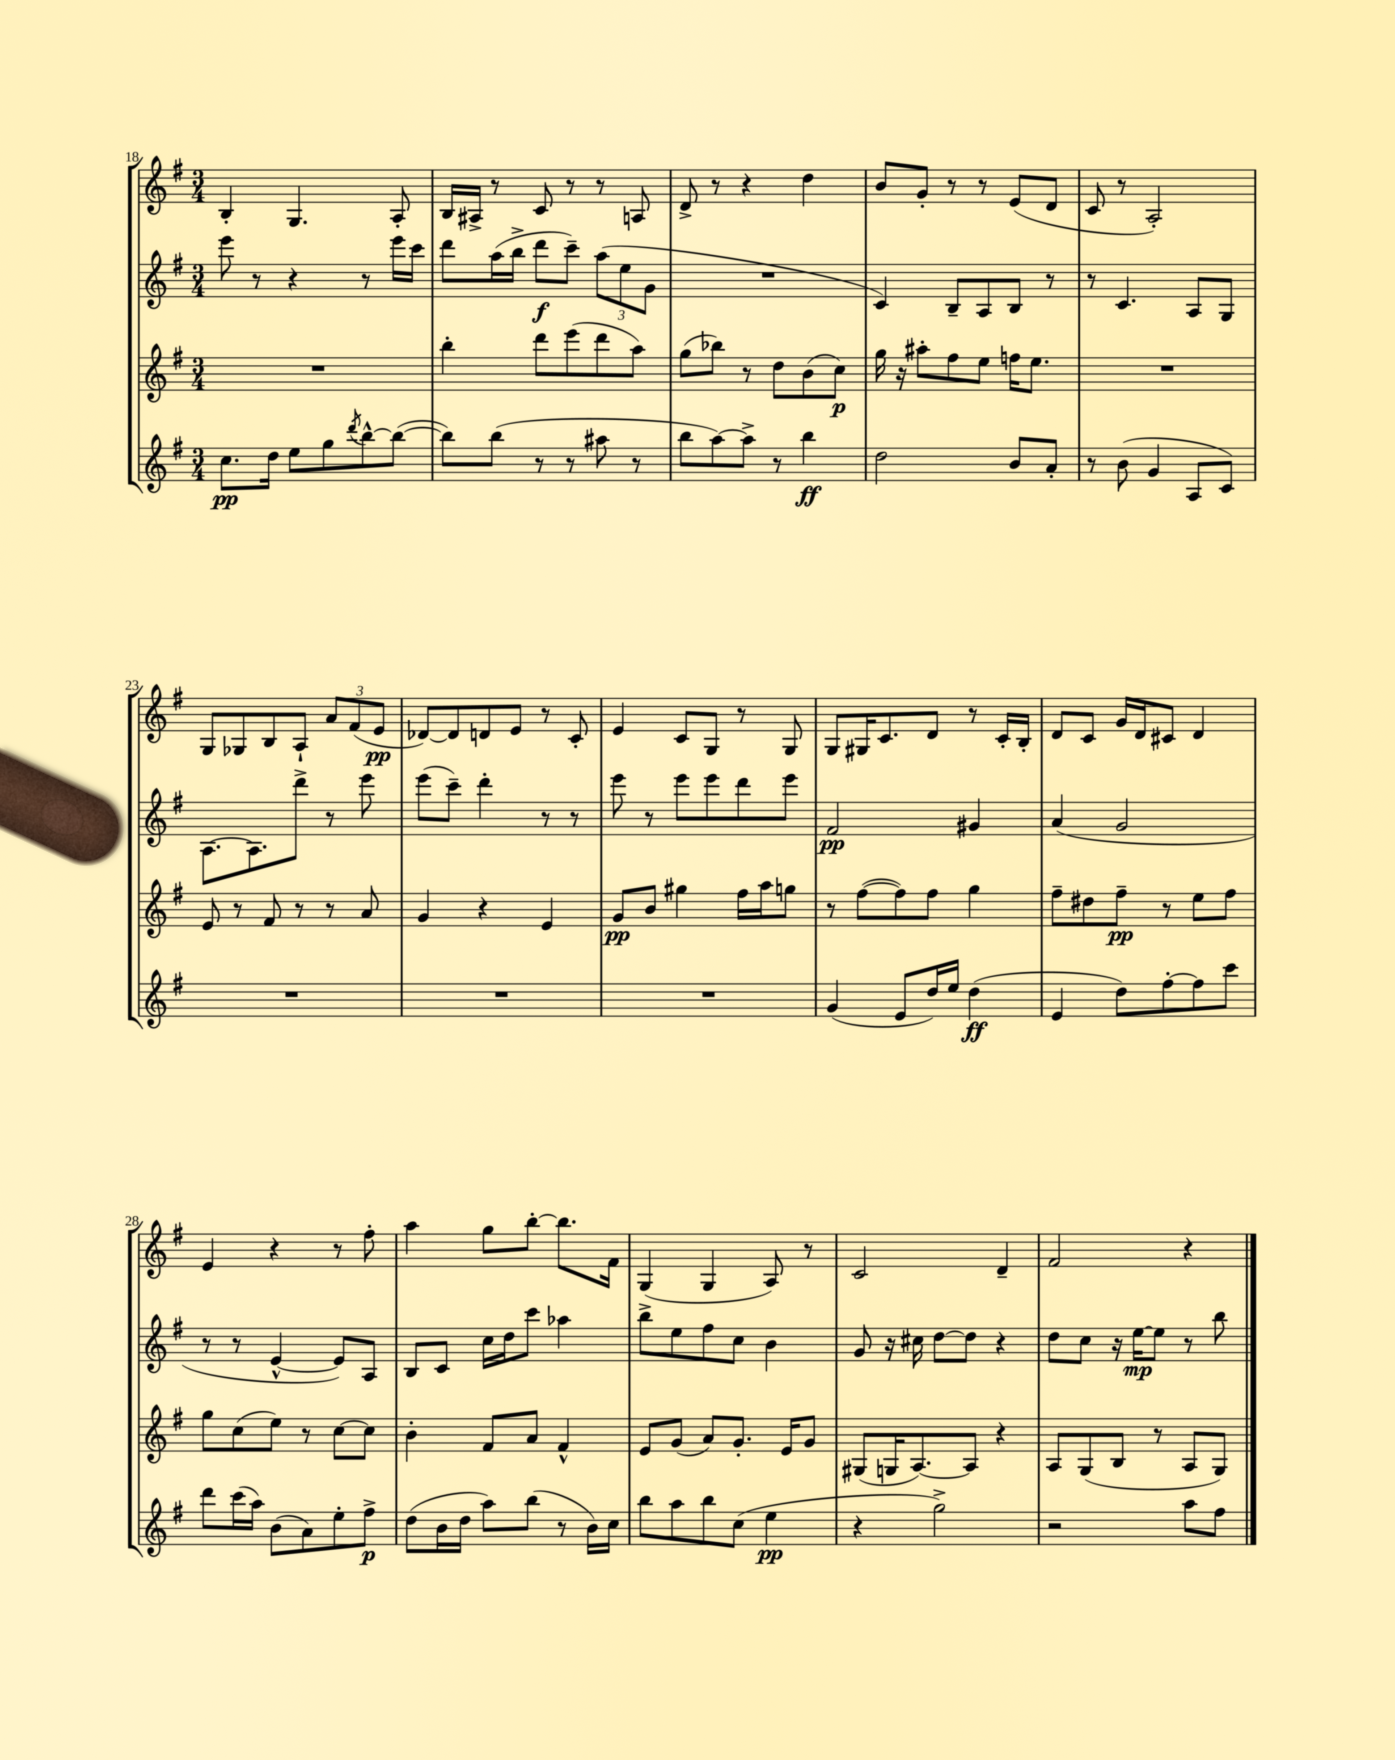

**kern	**dynam	**kern	**dynam	**kern	**dynam	**kern	**dynam
*part4	*part4	*part3	*part3	*part2	*part2	*part1	*part1
*staff4	*staff4	*staff3	*staff3	*staff2	*staff2	*staff1	*staff1
*clefG2	*	*clefG2	*	*clefG2	*	*clefG2	*
*k[f#]	*	*k[f#]	*	*k[f#]	*	*k[f#]	*
*M3/4	*	*M3/4	*	*M3/4	*	*M3/4	*
=18	=18	=18	=18	=18	=18	=18	=18
8.cc\L	pp	2.r	.	8eee\	.	4B'/	.
.	.	.	.	8r	.	.	.
16dd\Jk	.	.	.	.	.	.	.
8ee\L	.	.	.	4r	.	4.G/	.
8gg\	.	.	.	.	.	.	.
8qddd/	.	.	.	.	.	.	.
[8bb^^\	.	.	.	8r	.	.	.
(8bb\J_	.	.	.	16eee\LL	.	8A'/	.
.	.	.	.	16ccc\JJ	.	.	.
=19	=19	=19	=19	=19	=19	=19	=19
8bb\L])	.	4bb'\	.	8ddd\L	.	16B/LL	.
.	.	.	.	.	.	16A#X^/JJ	.
(8bb\J	.	.	.	(16aa\L	.	8r	.
.	.	.	.	16bb^\JJ	.	.	.
8r	.	8ddd\L	.	8ddd\L	f	8c/	.
8r	.	(8eee\	.	8ccc~\J)	.	8r	.
8aa#X\	.	8ddd\	.	(12aa\L	.	8r	.
.	.	.	.	12ee\	.	.	.
8r	.	8aa\J)	.	.	.	8An/	.
.	.	.	.	12g\J	.	.	.
=20	=20	=20	=20	=20	=20	=20	=20
8bb\L	.	(8gg\L	.	2.r	.	8d^/	.
[8aa\)	.	8bb-X\J)	.	.	.	8r	.
8aa^\J]	.	8r	.	.	.	4r	.
8r	.	8dd\L	.	.	.	.	.
4bb\	ff	(8b\	.	.	.	4dd\	.
.	.	8cc\J)	p	.	.	.	.
=21	=21	=21	=21	=21	=21	=21	=21
2dd\	.	16gg\	.	4c/)	.	8b/L	.
.	.	16r	.	.	.	.	.
.	.	8aa#X'\L	.	.	.	8g'/J	.
.	.	8ff#\	.	8B~/L	.	8r	.
.	.	8ee\J	.	8A/	.	8r	.
8b/L	.	16ffn\KL	.	8B/J	.	(8e/L	.
.	.	8.ee\J	.	.	.	.	.
8a'/J	.	.	.	8r	.	8d/J	.
=22	=22	=22	=22	=22	=22	=22	=22
8r	.	2.r	.	8r	.	8c/	.
(8b\	.	.	.	4.c/	.	8r	.
4g/	.	.	.	.	.	2A'/)	.
8A/L	.	.	.	8A/L	.	.	.
8c/J)	.	.	.	8G/J	.	.	.
!!LO:LB:g=z
=23	=23	=23	=23	=23	=23	=23	=23
2.r	.	8e/	.	[8.A\L	.	8G/L	.
.	.	8r	.	.	.	8G-X/	.
.	.	.	.	8.A\]	.	.	.
.	.	8f#/	.	.	.	8B/	.
.	.	8r	.	8ddd^\J	.	8A`/J	.
.	.	8r	.	8r	.	12a/L	.
.	.	.	.	.	.	(12f#/	.
.	.	8a/	.	8eee\	.	.	.
.	.	.	.	.	.	12e/J	pp
=24	=24	=24	=24	=24	=24	=24	=24
2.r	.	4g/	.	(8eee\L	.	[8d-X/L)	.
.	.	.	.	8ccc~\J)	.	8d-/]	.
.	.	4r	.	4ddd'\	.	8dn/	.
.	.	.	.	.	.	8e/J	.
.	.	4e/	.	8r	.	8r	.
.	.	.	.	8r	.	8c'/	.
=25	=25	=25	=25	=25	=25	=25	=25
2.r	.	8g/L	pp	8eee\	.	4e/	.
.	.	8b/J	.	8r	.	.	.
.	.	4gg#X\	.	8eee\L	.	8c/L	.
.	.	.	.	8eee\	.	8G/J	.
.	.	16ff#\LL	.	8ddd\	.	8r	.
.	.	16aa\J	.	.	.	.	.
.	.	8ggn\J	.	8eee\J	.	8G/	.
=26	=26	=26	=26	=26	=26	=26	=26
(4g/	.	8r	.	2f#/	pp	8G/L	.
.	.	([8ff#\L	.	.	.	16G#X/K	.
.	.	.	.	.	.	8.c/	.
8e/L	.	8ff#\])	.	.	.	.	.
16dd/L)	.	8ff#\J	.	.	.	8d/J	.
16ee/JJ	.	.	.	.	.	.	.
(4dd\	ff	4gg\	.	4g#X/	.	8r	.
.	.	.	.	.	.	16c'/LL	.
.	.	.	.	.	.	16B'/JJ	.
=27	=27	=27	=27	=27	=27	=27	=27
4e/	.	8ff#~\L	.	(4a/	.	8d/L	.
.	.	8dd#X\	.	.	.	8c/J	.
8dd\L)	.	8ff#~\J	pp	2g/	.	16g/LL	.
.	.	.	.	.	.	16d/J	.
[8ff#'\	.	8r	.	.	.	8c#X/J	.
8ff#\]	.	8ee\L	.	.	.	4d/	.
8ccc\J	.	8ff#\J	.	.	.	.	.
!!LO:LB:g=z
=28	=28	=28	=28	=28	=28	=28	=28
8ddd\L	.	8gg\L	.	8r	.	4e/	.
(16ccc\L	.	(8cc\	.	8r	.	.	.
16aa\JJ)	.	.	.	.	.	.	.
(8b\L	.	8ee\J)	.	[4e^^/	.	4r	.
8a\)	.	8r	.	.	.	.	.
8ee'\	.	[8cc\L	.	8e/L])	.	8r	.
8ff#^\J	p	8cc\J]	.	8A/J	.	8ff#'\	.
=29	=29	=29	=29	=29	=29	=29	=29
(8dd\L	.	4b'\	.	8B/L	.	4aa\	.
16b\L	.	.	.	8c/J	.	.	.
16dd\JJ	.	.	.	.	.	.	.
8aa\L)	.	8f#/L	.	16cc\LL	.	8gg\L	.
.	.	.	.	16dd\J	.	.	.
(8bb\J	.	8a/J	.	8ccc\J	.	[8bb'\J	.
8r	.	4f#^^/	.	4aa-X\	.	8.bb\L]	.
16b\LL)	.	.	.	.	.	.	.
16cc\JJ	.	.	.	.	.	16f#\Jk	.
=30	=30	=30	=30	=30	=30	=30	=30
8bb\L	.	8e/L	.	8bb^\L	.	(4G/	.
8aa\	.	(8g/J	.	8ee\	.	.	.
8bb\	.	8a/L)	.	8ff#\	.	4G/	.
(8cc\J	.	8.g'/J	.	8cc\J	.	.	.
4ee\	pp	.	.	4b\	.	8A/)	.
.	.	16e/KL	.	.	.	.	.
.	.	8g/J	.	.	.	8r	.
=31	=31	=31	=31	=31	=31	=31	=31
4r	.	(8G#X/L	.	8g/	.	2c/	.
.	.	16Gn/K	.	16r	.	.	.
.	.	[8.A/)	.	16cc#X\	.	.	.
2gg^\)	.	.	.	[8dd\L	.	.	.
.	.	8A/J]	.	8dd\J]	.	.	.
.	.	4r	.	4r	.	4d~/	.
=32	=32	=32	=32	=32	=32	=32	=32
2r	.	8A/L	.	8dd\L	.	2f#/	.
.	.	(8G/	.	8cc\J	.	.	.
.	.	8B/J	.	16r	.	.	.
.	.	.	.	[16ee\KL	mp	.	.
.	.	8r	.	8ee\J]	.	.	.
8aa\L	.	8A/L	.	8r	.	4r	.
8ff#\J	.	8G/J)	.	8bb\	.	.	.
==	==	==	==	==	==	==	==
*-	*-	*-	*-	*-	*-	*-	*-
